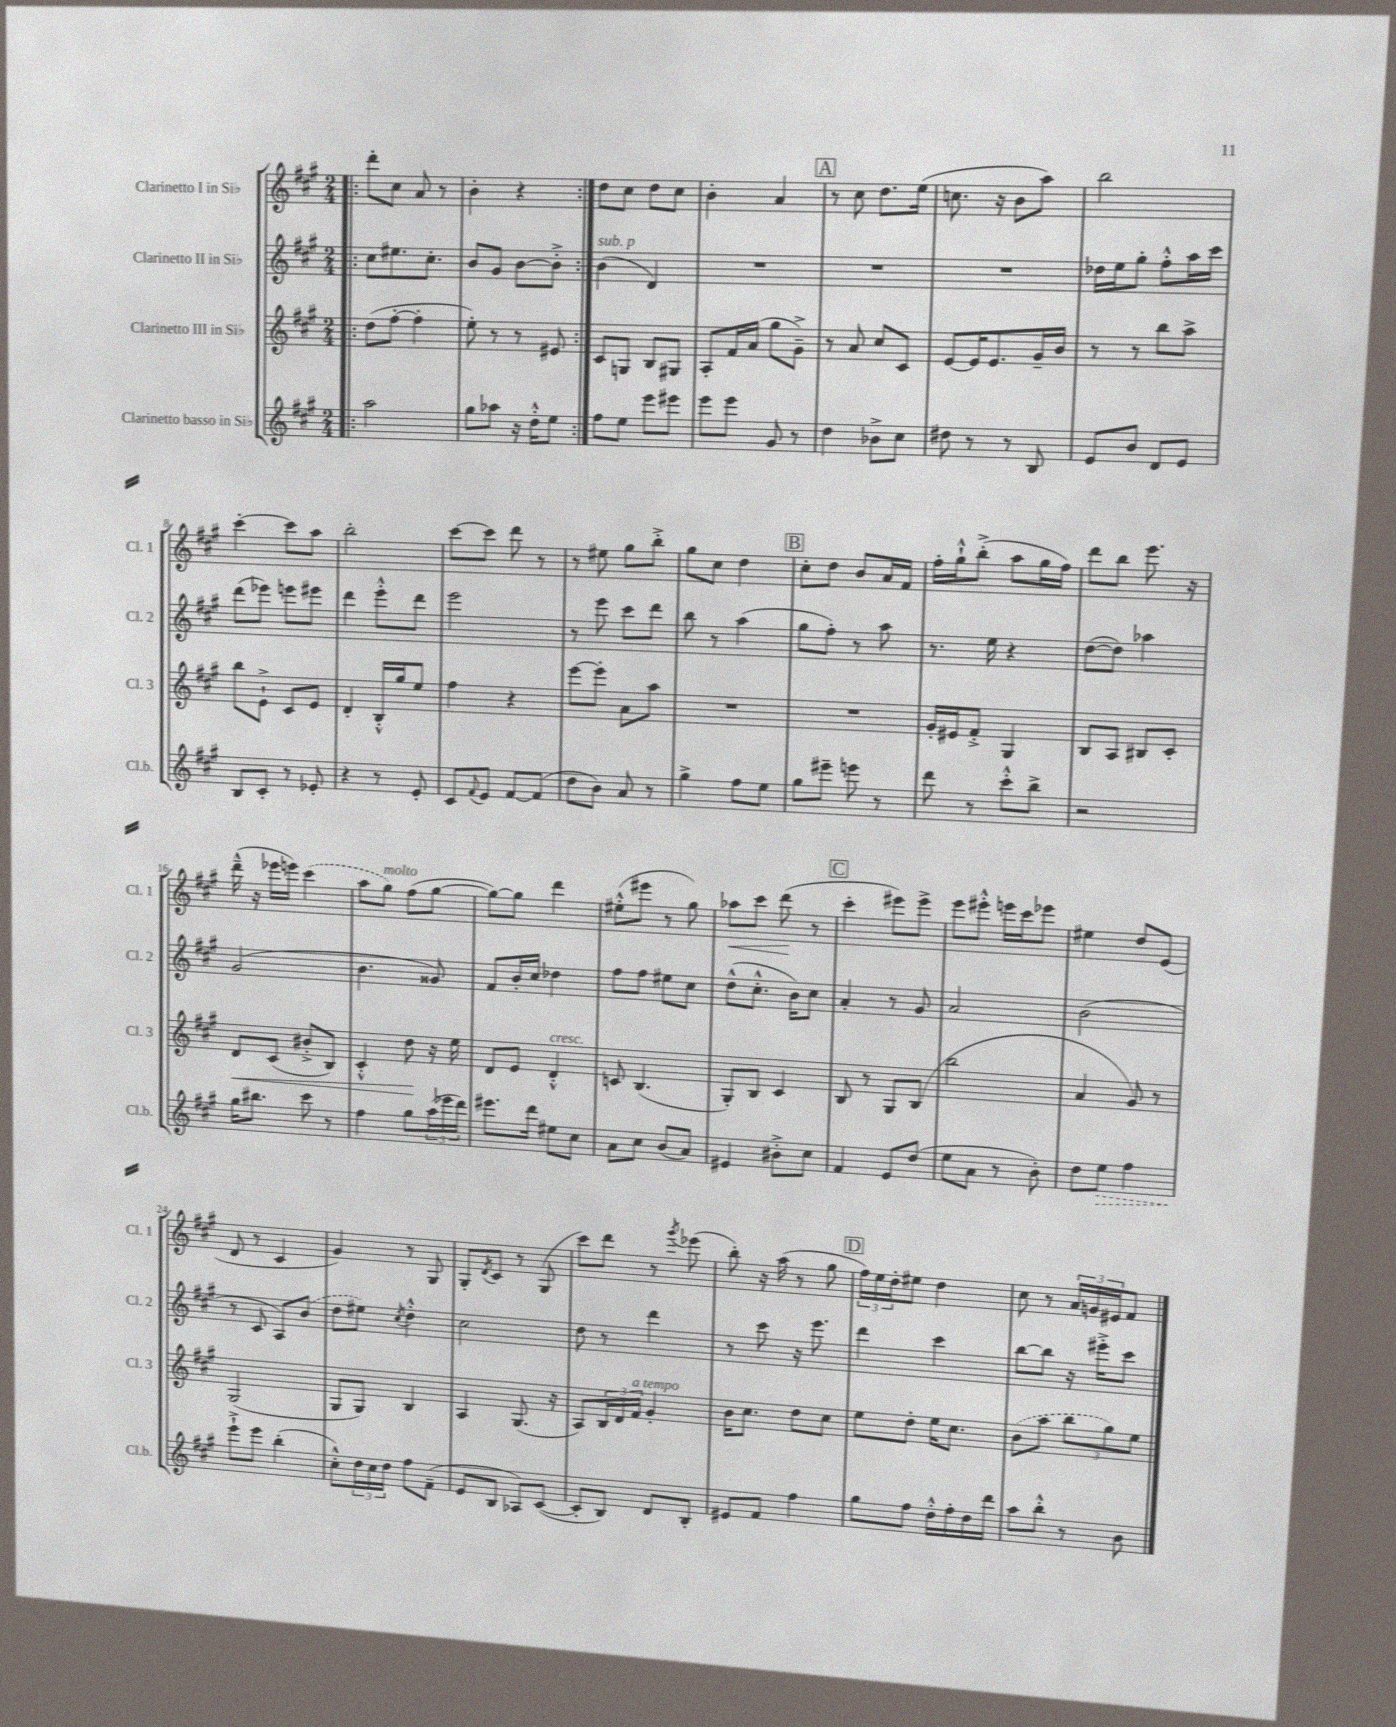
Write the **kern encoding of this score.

**kern	**kern	**kern	**kern
*staff4	*staff3	*staff2	*staff1
*clefG2	*clefG2	*clefG2	*clefG2
*k[f#c#g#]	*k[f#c#g#]	*k[f#c#g#]	*k[f#c#g#]
*M2/4	*M2/4	*M2/4	*M2/4
=!|:	=!|:	=!|:	=!|:
2aa	(8dd	8cc#	8ddd'
.	[8ff#'	8.ee#	8cc#
.	4ff#']	.	8a
.	.	8.cc#'	.
.	.	.	8r
=	=	=	=
8gg#	8ee')	8b	4b'
8aa-	8r	8g#	.
16r	8r	[8b	4r
16dd'^^	.	.	.
8ee	8e#	8b'^]	.
=:|!	=:|!	=:|!	=:|!
8ff#	8c#	(4b	8dd
8ee	8G	.	8cc#
8eee	8B	4d)	8dd
8eee#	8G#	.	8cc#
=	=	=	=
8eee	8A'	2r	4b'
8eee	16f#	.	.
.	(16a	.	.
8g#	8gg#	.	4a
8r	8g#~^)	.	.
=	=	=	=
4dd	8r	2r	8r
.	8a	.	8cc#
8b-^	8cc#	.	8.dd
8cc#	8c#	.	.
.	.	.	(16ee
=	=	=	=
8dd#	[8e	2r	8.cc
8r	16e]	.	.
.	8.e	.	16r
8r	.	.	8b
8B	16g#~	.	8aa)
.	16b	.	.
=	=	=	=
8e	8r	16dd-	2bb
.	.	16ee	.
8b	8r	8gg#'	.
8d	8bb	8ff#'^^	.
8e	8aa^	16aa	.
.	.	16ccc#	.
=	=	=	=
8B	8bb	(8ddd	[4ccc#'
8c#'	8e`^	8eee-)	.
8r	8c#	8eee	8ccc#]
8e-'	8e	8eee#	8aa
=	=	=	=
4r	4d'	4ddd	2bb'
8r	16B'^^	8eee'^^	.
.	16gg#	.	.
8e'	8ee	8ddd	.
=	=	=	=
8c#	4ff#	2eee	[8ccc#
8qqf#	.	.	.
8e	.	.	8ccc#]
[8f#	4r	.	8ddd
(8f#]	.	.	8r
=	=	=	=
8dd	[8eee	8r	8r
8b)	8eee']	8eee	8ee#
8a	8a	8ccc#	8gg#
8r	8aa	8ddd	8bb'^
=	=	=	=
4gg#^	2r	8bb	8gg#
.	.	8r	8cc#
8ff#	.	(4aa	4dd
8ee	.	.	.
=	=	=	=
8gg#	2r	8gg#	8cc#'
8eee#~	.	8ff#')	8dd
8eee	.	8r	8b
8r	.	8aa	16a
.	.	.	16f#
=	=	=	=
8ddd	16g#'	8.r	16ff#'
.	16e#	.	16gg#`^^
8r	8f#'^	.	(8bb'^
.	.	16ee	.
8ccc#'^^	4G#	4r	8aa
8bb^	.	.	16gg#
.	.	.	16ff#)
=	=	=	=
2r	8B	([8dd	8ddd
.	8A	8dd])	8bb
.	8B#	4aa-	8.eee
.	8c#'	.	.
.	.	.	16r
=	=	=	=
16gg#	8d	(2g#	(16ddd~^^
8.bb#	.	.	16r
.	(8c#	.	16eee-
.	.	.	16eee)
8ccc#	8b#'^	.	(4ccc#
8r	8B)	.	.
=	=	=	=
4ff#	4c#'^^	4.b	8aa
.	.	.	8gg#)
8gg#	8dd	.	(8ff#
(24aa	16r	8g##)	[8gg#
24eee-	.	.	.
.	16ee	.	.
24ddd)	.	.	.
=	=	=	=
8.eee#	8d	8f#	8gg#_)
.	8e	16b'	8gg#]
16ddd	.	16cc#	.
8ee#	4d'^^	4dd-	4ddd
8cc#	.	.	.
=	=	=	=
8a	8c	8ff#	(8ee#'^^
8cc#	(4.B	8ff#	8eee#
(8b	.	8ee#	8r
8a)	.	8cc#	8gg#)
=	=	=	=
4e#	8G#')	(8dd^^	8aa-
.	8B	8.cc#'^^	8ccc#
8b#'^	4c#	.	(8ddd
.	.	16b)	.
8cc#	.	8cc#	8r
=	=	=	=
4f#	8B	4a'	4ccc#'
.	8r	.	.
8e	8G#	8r	8eee#)
(8dd	(8B	8g#	8eee#^
=	=	=	=
8ee	2bb	2a	8eee
8a	.	.	8eee#'^^
8r	.	.	16eee
.	.	.	16ccc#
8b')	.	.	8eee-
=	=	=	=
8dd	4a	(2b	4ee#
8ee	.	.	.
4ff#	8g#)	.	8dd
.	8r	.	(8e
=	=	=	=
8eee`^	(2G#	8r	8d
8eee	.	8c#	8r
(4bb'	.	8A)	4c#
.	.	(8b	.
=	=	=	=
8cc#'^^)	8G#	8dd	4g#)
24dd	8G#)	8ee#)	.
24cc#	.	.	.
24dd	.	.	.
.	.	8qcc#	.
8ff#	4B	4dd'^^	8r
(8f#~	.	.	8G#
=	=	=	=
8e	4A	2cc#	8G#'
.	.	.	8qd
8B	.	.	8c#
8A-)	(8.G#	.	8r
([8c#	.	.	(8G#
.	16r	.	.
=	=	=	=
8c#']	8A)	8dd	8ccc#)
8B)	24B	8r	8ddd
.	24d	.	.
.	24f#	.	.
8d	4g#'	4ddd	8r
.	.	.	8qggg#
8B'	.	.	(8eee-
=	=	=	=
8e#	16b	8r	8bb')
.	8.cc#	.	.
8f#	.	8ccc#	16r
.	.	.	(16aa
4ff#	8dd	16r	8r
.	.	8.eee	.
.	8cc#	.	8gg#
=	=	=	=
8gg#	8ee	4ddd	24ff#)
.	.	.	24ee
.	.	.	24dd'
8ff#	8dd'	.	8ee#
16dd'^^	16ee	4ccc#	4dd
16ff#'	8.cc#	.	.
16dd	.	.	.
16ddd	.	.	.
=	=	=	=
8aa	(8b	[8bb	8cc#
8bb'^^	8aa	8bb]	8r
8r	12bb	16r	24a
.	.	.	24g
.	.	16eee#'^	.
.	12gg#)	.	24e#
8b	.	8ccc#	8f#
.	12ee	.	.
==	==	==	==
*-	*-	*-	*-
